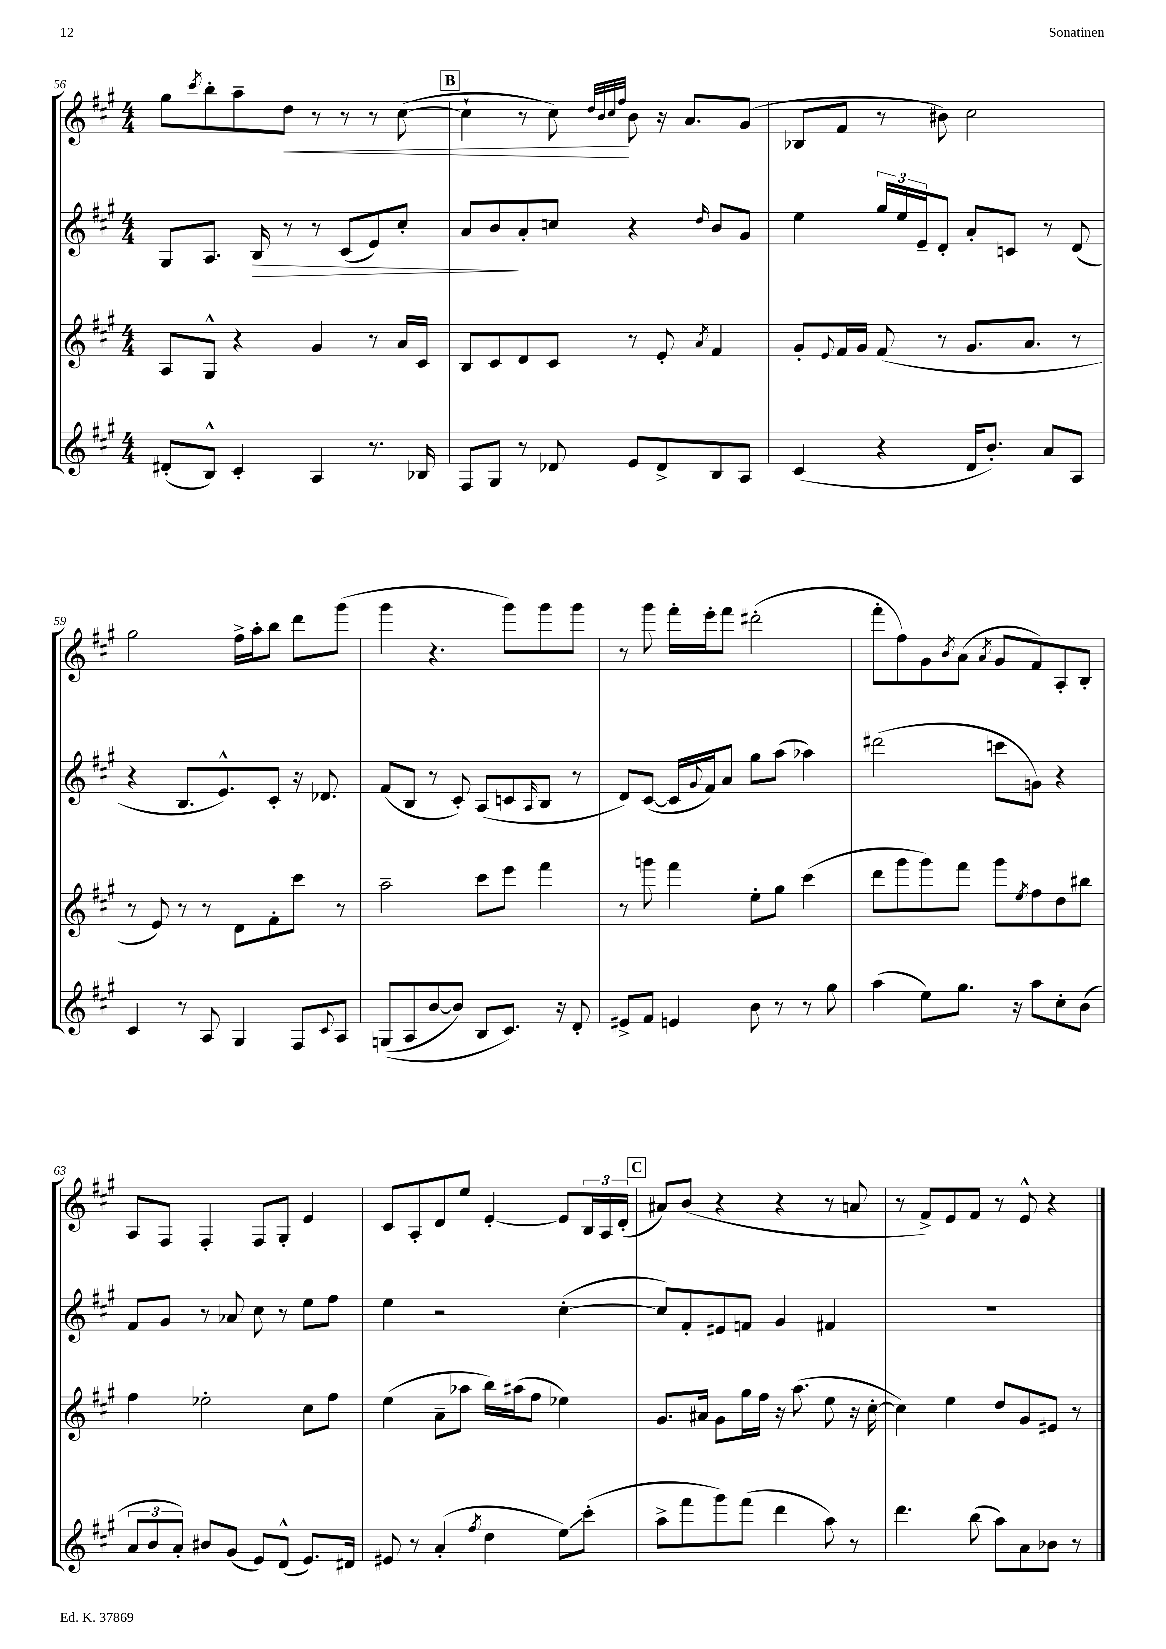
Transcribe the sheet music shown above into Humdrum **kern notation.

**kern	**kern	**kern	**kern
*staff4	*staff3	*staff2	*staff1
*clefG2	*clefG2	*clefG2	*clefG2
*k[f#c#g#]	*k[f#c#g#]	*k[f#c#g#]	*k[f#c#g#]
*M4/4	*M4/4	*M4/4	*M4/4
(8d#'/L	8A/L	8G#/L	8gg#\L
.	.	.	8qccc#/
8B^^/J)	8G#^^/J	8.A/J	8bb'\
4c#'/	4r	.	8aa~\
.	.	16B/	.
.	.	8r	8dd\J
4A/	4g#/	8r	8r
.	.	(8c#/L	8r
8.r	8r	8e/)	8r
.	16a/LL	8cc#'/J	([8cc#\
16B-/	16c#/JJ	.	.
=	=	=	=
8F#/L	8B/L	8a/L	4cc#`\]
8G#/J	8c#/	8b/	.
8r	8d/	8a'/	8r
8d-/	8c#/J	8cc/J	8cc#\)
.	.	.	32qqdd/LLL
.	.	.	32qqb/
.	.	.	32qqcc#/
.	.	.	32qqff#/JJJ
8e/L	8r	4r	8b\
8d-^/	8e'/	.	16r
.	.	.	8.a/L
.	8qa/	16qqdd/	.
8B/	4f#/	8b/L	.
8A/J	.	8g#/J	(8g#/J
=	=	=	=
(4c#/	8g#'/L	4ee\	8B-/L
.	8qqe/	.	.
.	16f#/L	.	8f#/J
.	16g#/JJ	.	.
4r	(8f#/	24gg#/LL	8r
.	.	24ee/	.
.	.	24e~/J	.
.	8r	8d'/J	8b#\)
16d/LK	8.g#/L	8a'/L	2cc#\
8.b'/J)	.	.	.
.	.	8c/J	.
.	8.a/J	.	.
8a/L	.	8r	.
8A/J	8r	(8d/	.
=	=	=	=
4c#/	8r	4r	2gg#\
.	8e/)	.	.
8r	8r	8.B/L	.
8A/	8r	.	.
.	.	8.e^^/)	.
4G#/	8d\L	.	16ff#^\LL
.	.	.	16aa'\J
.	8f#'\	8c#'/J	8bb\J
8F#/L	8ccc#\J	16r	8ddd\L
.	.	8.d-/	.
8qqc#/	.	.	.
8A/J	8r	.	(8ggg#\J
=	=	=	=
&((8G/L	2aa~\	(8f#/L	4ggg#\
8A/	.	8B/J	.
[8b/	.	8r	4.r
8b/]J)	.	8c#'/)	.
8B/L	8ccc#\L	(8A/L	.
8.c#/J&)	8eee\J	8c/	8ggg#\L)
.	.	16qqA/	.
.	4fff#\	8B/J	8ggg#\
16r	.	.	.
8d'/	.	8r	8ggg#\J
=	=	=	=
8e#^/L	8r	8d/L)	8r
8f#/J	8ggg\	([8c#/J	8ggg#\
4e/	4fff#\	16c#/]LL	16fff#'\LL
.	.	8qqg#/	.
.	.	16f#/J)	16eee'\J
.	.	8a/J	8fff#\J
8b\	8ee'\L	8gg#\L	(2ddd#'\
8r	8gg#\J	(8aa\J	.
8r	(4ccc#\	4aa-\)	.
8gg#\	.	.	.
=	=	=	=
(4aa\	8ddd\L	(2ddd#\	8fff#'\L
.	8ggg#\	.	8ff#\)
8ee\L)	8ggg#\)	.	8g#\
.	.	.	8qb/
8.gg#\J	8fff#\J	.	(8a\J
.	.	.	8qa/
.	8ggg#\L	8ccc\L	8g#/L
16r	.	.	.
.	8qee/	.	.
8aa\L	8ff#\	8g\J)	8f#/)
8cc#'\	8dd\	4r	8A'/
(8b\J	8bb#\J	.	8B'/J
=	=	=	=
12a/L	4ff#\	8f#/L	8A/L
12b/	.	.	.
.	.	8g#/J	8F#/J
12a'/J)	.	.	.
8b#/L	2ee-'\	8r	4F#'/
(8g#/J	.	8a-/	.
8e/L)	.	8cc#\	8F#/L
(8d^^/J	.	8r	8G#'/J
8.e/L)	8cc#\L	8ee\L	4e/
.	8ff#\J	8ff#\J	.
16d#/Jk	.	.	.
=	=	=	=
8e#/	(4ee\	4ee\	8c#/L
8r	.	.	8A'/
(4a'/	8a~\L	2r	8d/
.	8aa-\J	.	8ee/J
8qff#/	.	.	.
4dd\	16bb\LL)	.	[4e'/
.	(16aa#\J	.	.
.	8ff#\J	.	.
8ee\L)	4ee-\)	([4cc#'\	8e/]L
(8ccc#'\J	.	.	24B/L
.	.	.	24A/
.	.	.	(24d'/JJ
=	=	=	=
8aa^\L	8.g#/L	8cc#/]L)	8a#/L)
8fff#\	.	8f#'/	(8b/J
.	16a#/Jk	.	.
8ggg#\)	8g#\L	8e#/	4r
(8fff#\J	16gg#\L	8f/J	.
.	16ff#\JJ	.	.
4ddd\	16r	4g#/	4r
.	(8.aa\	.	.
8aa\)	8ee\	4f#/	8r
8r	16r	.	8a/
.	[16cc#'\	.	.
=	=	=	=
4.ddd\	4cc#\])	1r	8r
.	.	.	8f#^/L)
.	4ee\	.	8e/
(8bb\	.	.	8f#/J
8aa\L)	8dd/L	.	8r
8a\	8g#/	.	8e^^/
8b-\J	8e#/J	.	4r
8r	8r	.	.
==	==	==	==
*-	*-	*-	*-
